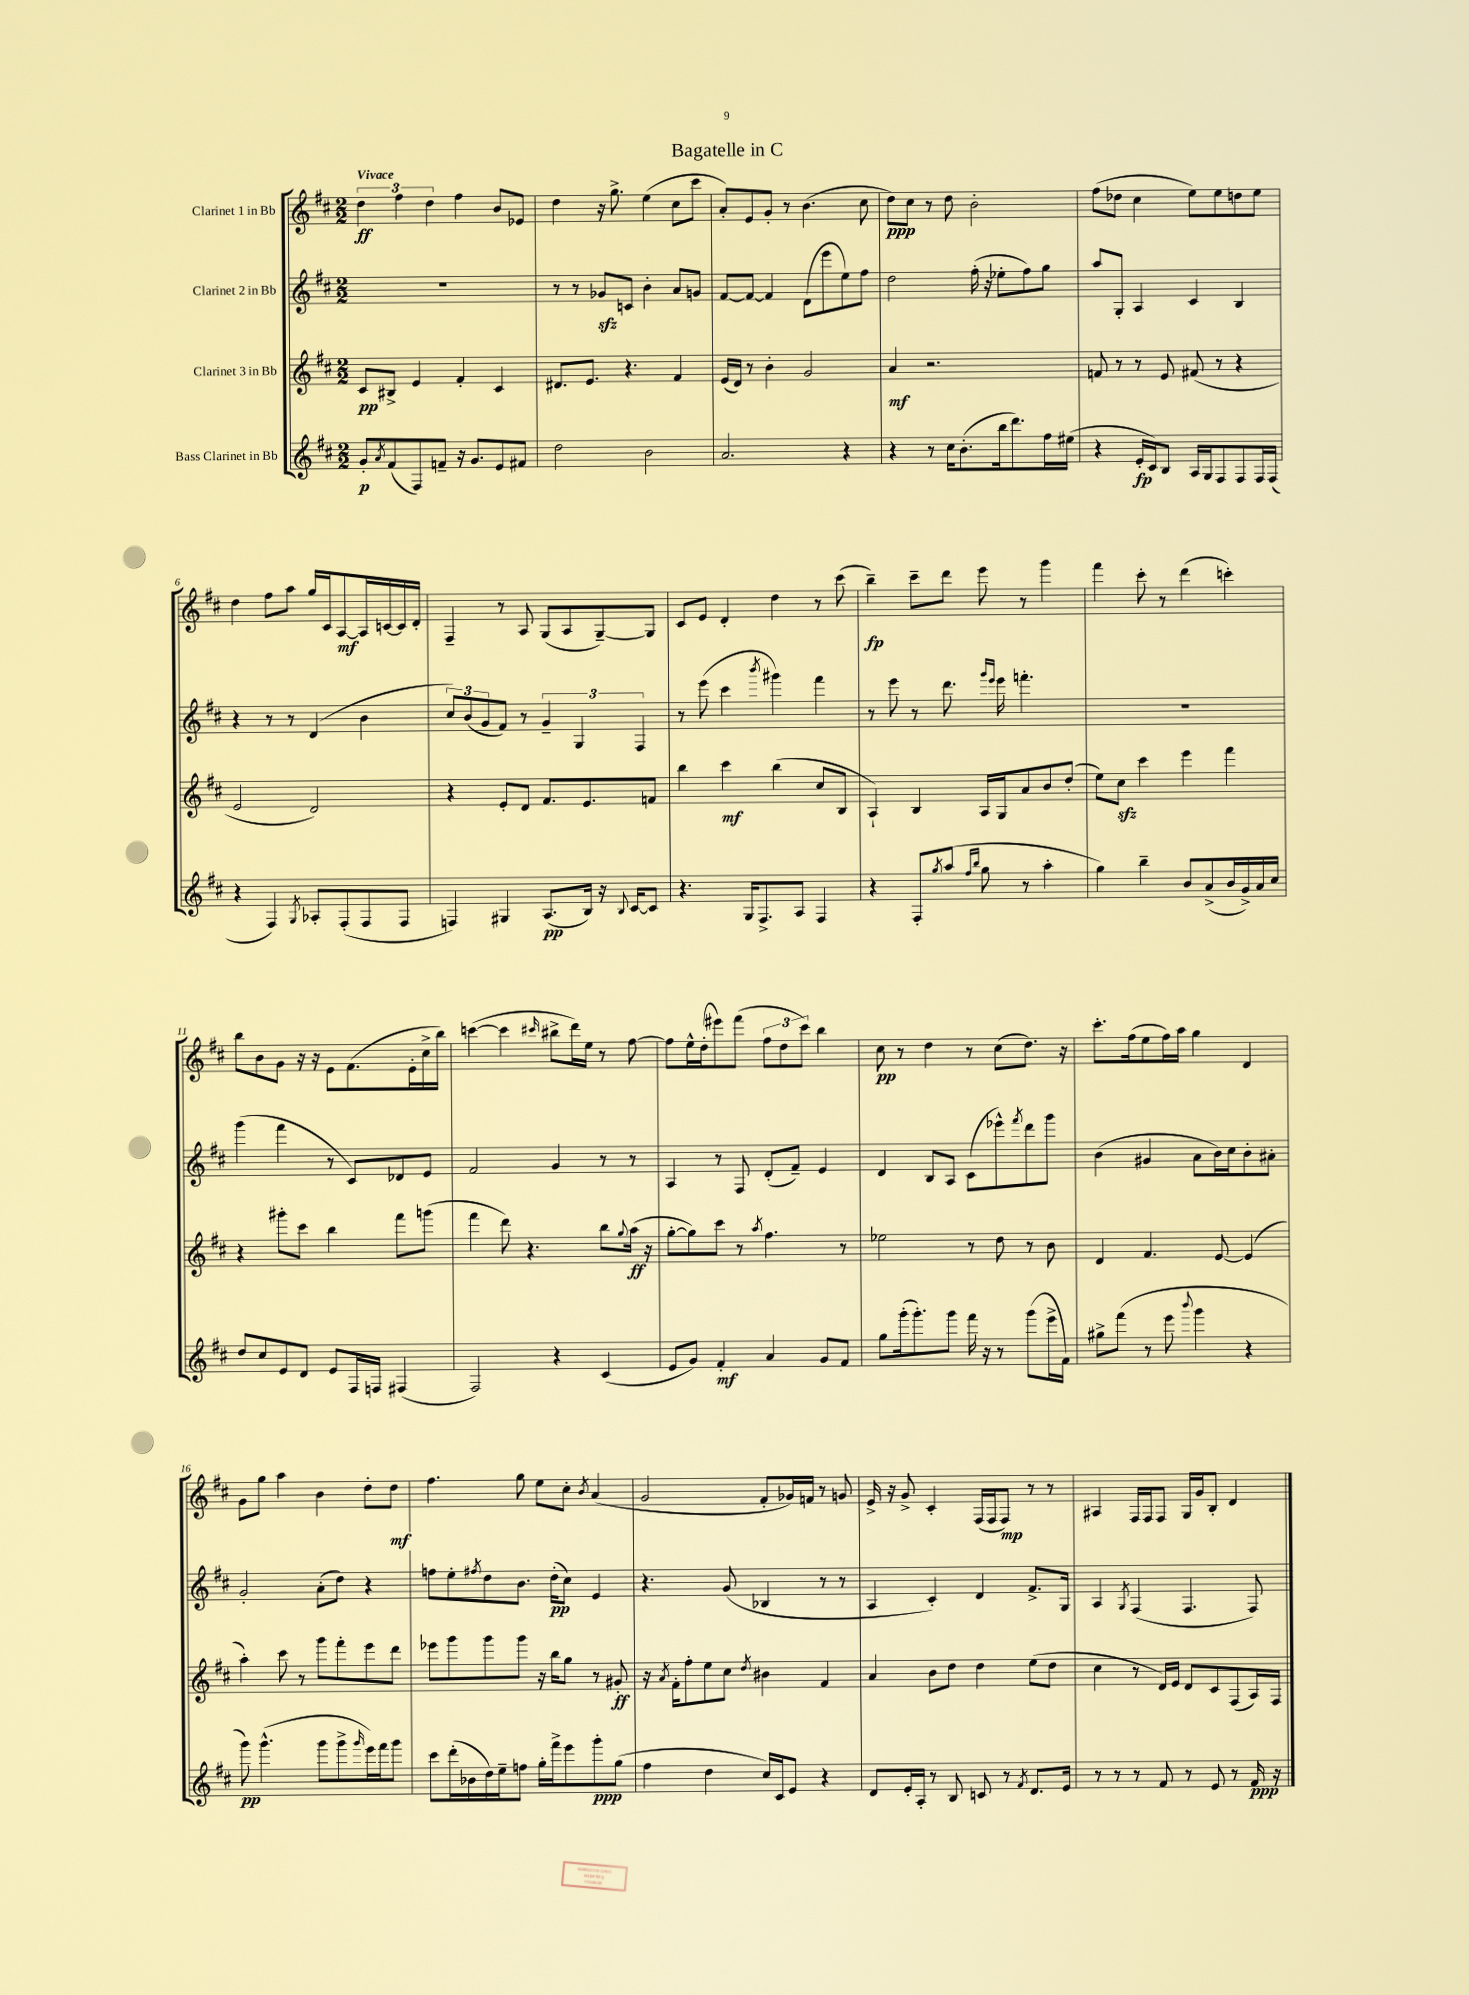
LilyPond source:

\header { title = "Bagatelle in C" }
<<
\new StaffGroup <<
\new Staff = "s0" \with { instrumentName = "Clarinet 1 in Bb" } {
    \clef treble \key d \major \numericTimeSignature \time 2/2 \tempo "Vivace"
    \tuplet 3/2 { d''4\ff fis''4 d''4 } fis''4 b'8 ees'8 |
    d''4 r16 g''8.-> e''4( cis''8 cis'''8 |
    a'8-.) e'8 g'8-. r8 b'4.( cis''8 |
    d''8\ppp) cis''8 r8 d''8 b'2-. |
    fis''8( des''8 cis''4 e''8) e''8 d''8 e''8 |
    d''4 fis''8 a''8 g''16 cis'16 a8~\mf a16 c'16~ c'16 d'16-. |
    fis4-- r8 a8 g8( a8 g8~--) g8 |
    cis'8 e'8 d'4-. d''4 r8 cis'''8( |
    b''4--\fp) cis'''8-- d'''8 e'''8 r8 g'''4 |
    fis'''4 cis'''8-. r8 d'''4( c'''4-.) |
    b''8 b'8 g'8 r16 r16 e'8 fis'8.( e'16-. cis''16-> b''16) |
    c'''4~( c'''4 \grace { cis'''16 } bis''8-> d'''16) e''16 r8 fis''8~ |
    fis''8 e''16-^ d''16-.( eis'''8) fis'''8( \tuplet 3/2 { fis''8 d''8 cis'''8) } b''4 |
    cis''8\pp r8 d''4 r8 cis''8( d''8.) r16 |
    cis'''8.-. fis''16( e''8 fis''16) a''16 g''4 d'4 |
    g'8 g''8 a''4 b'4 d''8-. d''8\mf |
    fis''4. g''8 e''8 cis''8-. \acciaccatura { b'8 } a'4( |
    g'2 fis'8-. ges'16) f'16 r8 g'8 |
    e'16-> r16 g'8-> cis'4-. fis16( fis16 fis8\mp) r8 r8 |
    ais4 fis16 fis16 fis8 g16 g'16 b8-. d'4 \bar "|." |
}
\new Staff = "s1" \with { instrumentName = "Clarinet 2 in Bb" } {
    \clef treble \key d \major \numericTimeSignature \time 2/2
    R1 |
    r8 r8 ges'8\sfz c'8 b'4-. a'8 g'8 |
    fis'8~ fis'8~ fis'4 d'8( e'''8 e''8) fis''8 |
    d''2 fis''16-.( r16 ees''8-. fis''8) g''8 |
    a''8 g8-. a4 cis'4 b4 |
    r4 r8 r8 d'4( b'4 |
    \tuplet 3/2 { cis''8) b'8( g'8 } fis'8) r8 \tuplet 3/2 { g'4-- g4 fis4 } |
    r8 e'''8( cis'''4 \acciaccatura { b'''8 } gis'''4) fis'''4 |
    r8 e'''8 r8 d'''8. \grace { g'''16 e'''16 } e'''16 f'''4.-. |
    R1 |
    g'''4( fis'''4 r8 cis'8) des'8 e'8 |
    fis'2 g'4 r8 r8 |
    a4 r8 fis8 d'8-.( fis'8--) e'4 |
    d'4 b8 a8 cis'8( ees'''8-^) \acciaccatura { fis'''8 } d'''8 g'''8 |
    b'4( gis'4 a'8 b'16) cis''16 b'8-. ais'8-. |
    g'2-. a'8-.( d''8) r4 |
    f''8 e''8-. \acciaccatura { fis''8 } d''8 b'8. d''16-.\pp( cis''8) e'4 |
    r4. g'8( bes4 r8 r8 |
    a4 cis'4-.) d'4 fis'8.-> g16 |
    a4 \acciaccatura { g8 } fis4( fis4. fis8) \bar "|." |
}
\new Staff = "s2" \with { instrumentName = "Clarinet 3 in Bb" } {
    \clef treble \key d \major \numericTimeSignature \time 2/2
    cis'8\pp bis8-> e'4 fis'4-. cis'4 |
    dis'8. e'8. r4. fis'4 |
    e'16( d'16) r8 b'4-. g'2 |
    a'4\mf r2. |
    f'8 r8 r8 e'8 fis'8( r8 r4 |
    e'2 d'2) |
    r4 e'8-. d'8 fis'8. e'8. f'8 |
    b''4 cis'''4\mf b''4( cis''8 b8 |
    a4-!) b4 a16 g16 a'8 b'8 d''8-.( |
    e''8) cis''8\sfz cis'''4 e'''4 fis'''4 |
    r4 gis'''8-. cis'''8 b''4 fis'''8 g'''8( |
    fis'''4 d'''8) r4. b''8 \appoggiatura { g''8 } a''16\ff( r16 |
    g''8~-. g''8) cis'''8 r8 \acciaccatura { a''8 } fis''4. r8 |
    ees''2 r8 d''8 r8 b'8 |
    d'4 fis'4. e'8~ e'4( |
    a''4-.) cis'''8 r8 g'''8 fis'''8-. e'''8 d'''8 |
    ees'''8 g'''8 g'''8 g'''8 r16 b''16 g''8 r8 gis'8-.\ff |
    r16 \acciaccatura { a'8 } fis'16-. fis''8-. e''8 cis''8 \acciaccatura { d''8 } bis'4 fis'4 |
    a'4 b'8 d''8 d''4 e''8( d''8 |
    cis''4 r8 d'16) e'16 d'8 cis'8 fis8( a16) fis16 \bar "|." |
}
\new Staff = "s3" \with { instrumentName = "Bass Clarinet in Bb" } {
    \clef treble \key d \major \numericTimeSignature \time 2/2
    g'8-.\p \acciaccatura { a'8 } fis'8( fis8) f'8-- r16 g'8. e'8 fis'8 |
    d''2 b'2 |
    a'2. r4 |
    r4 r8 cis''16 b'8.-.( b''16 d'''8.) fis''16 eis''16( |
    r4 e'16-.\fp cis'16) b8 a16 g16 fis8 fis8 fis16 fis16( |
    r4 fis4) \acciaccatura { g8 } aes8-. fis8-.( fis8 fis8 |
    f4) gis4 a8.\pp( b16) r16 \appoggiatura { b8 } cis'16~ cis'8 |
    r4. g16 fis8.-> a8 fis4 |
    r4 fis8-. \acciaccatura { g''8 } a''8( \grace { fis''16 b''16 } g''8 r8 a''4-. |
    g''4) b''4-- b'8 a'8->( b'16 g'16->) a'16 cis''16 |
    d''8 cis''8 e'8 d'8 e'8 fis16 f16 fis4( |
    fis2) r4 cis'4( |
    e'8 g'8) fis'4-.\mf a'4 g'8 fis'8 |
    g''8 g'''16-.( g'''8.-.) g'''8 fis'''16 r16 r8 g'''8( e'''16-> fis'16) |
    gis''8-> fis'''8( r8 e'''8 \appoggiatura { b'''8 } g'''4 r4 |
    g'''8\pp) g'''4.-^( g'''8 g'''8-> \grace { g'''16 } e'''16) fis'''16 g'''8 |
    cis'''8 d'''16-.( bes'16 d''16) e''16-- f''8 g''16-. fis'''16-> e'''8 g'''8-.\ppp g''8( |
    fis''4 d''4 cis''16) cis'16 e'8 r4 |
    d'8 e'16-. a16-. r8 b8 c'8 r8 \acciaccatura { fis'8 } d'8. e'16 |
    r8 r8 r8 fis'8 r8 e'8 r8 fis'16\ppp r16 \bar "|." |
}
>>
>>
